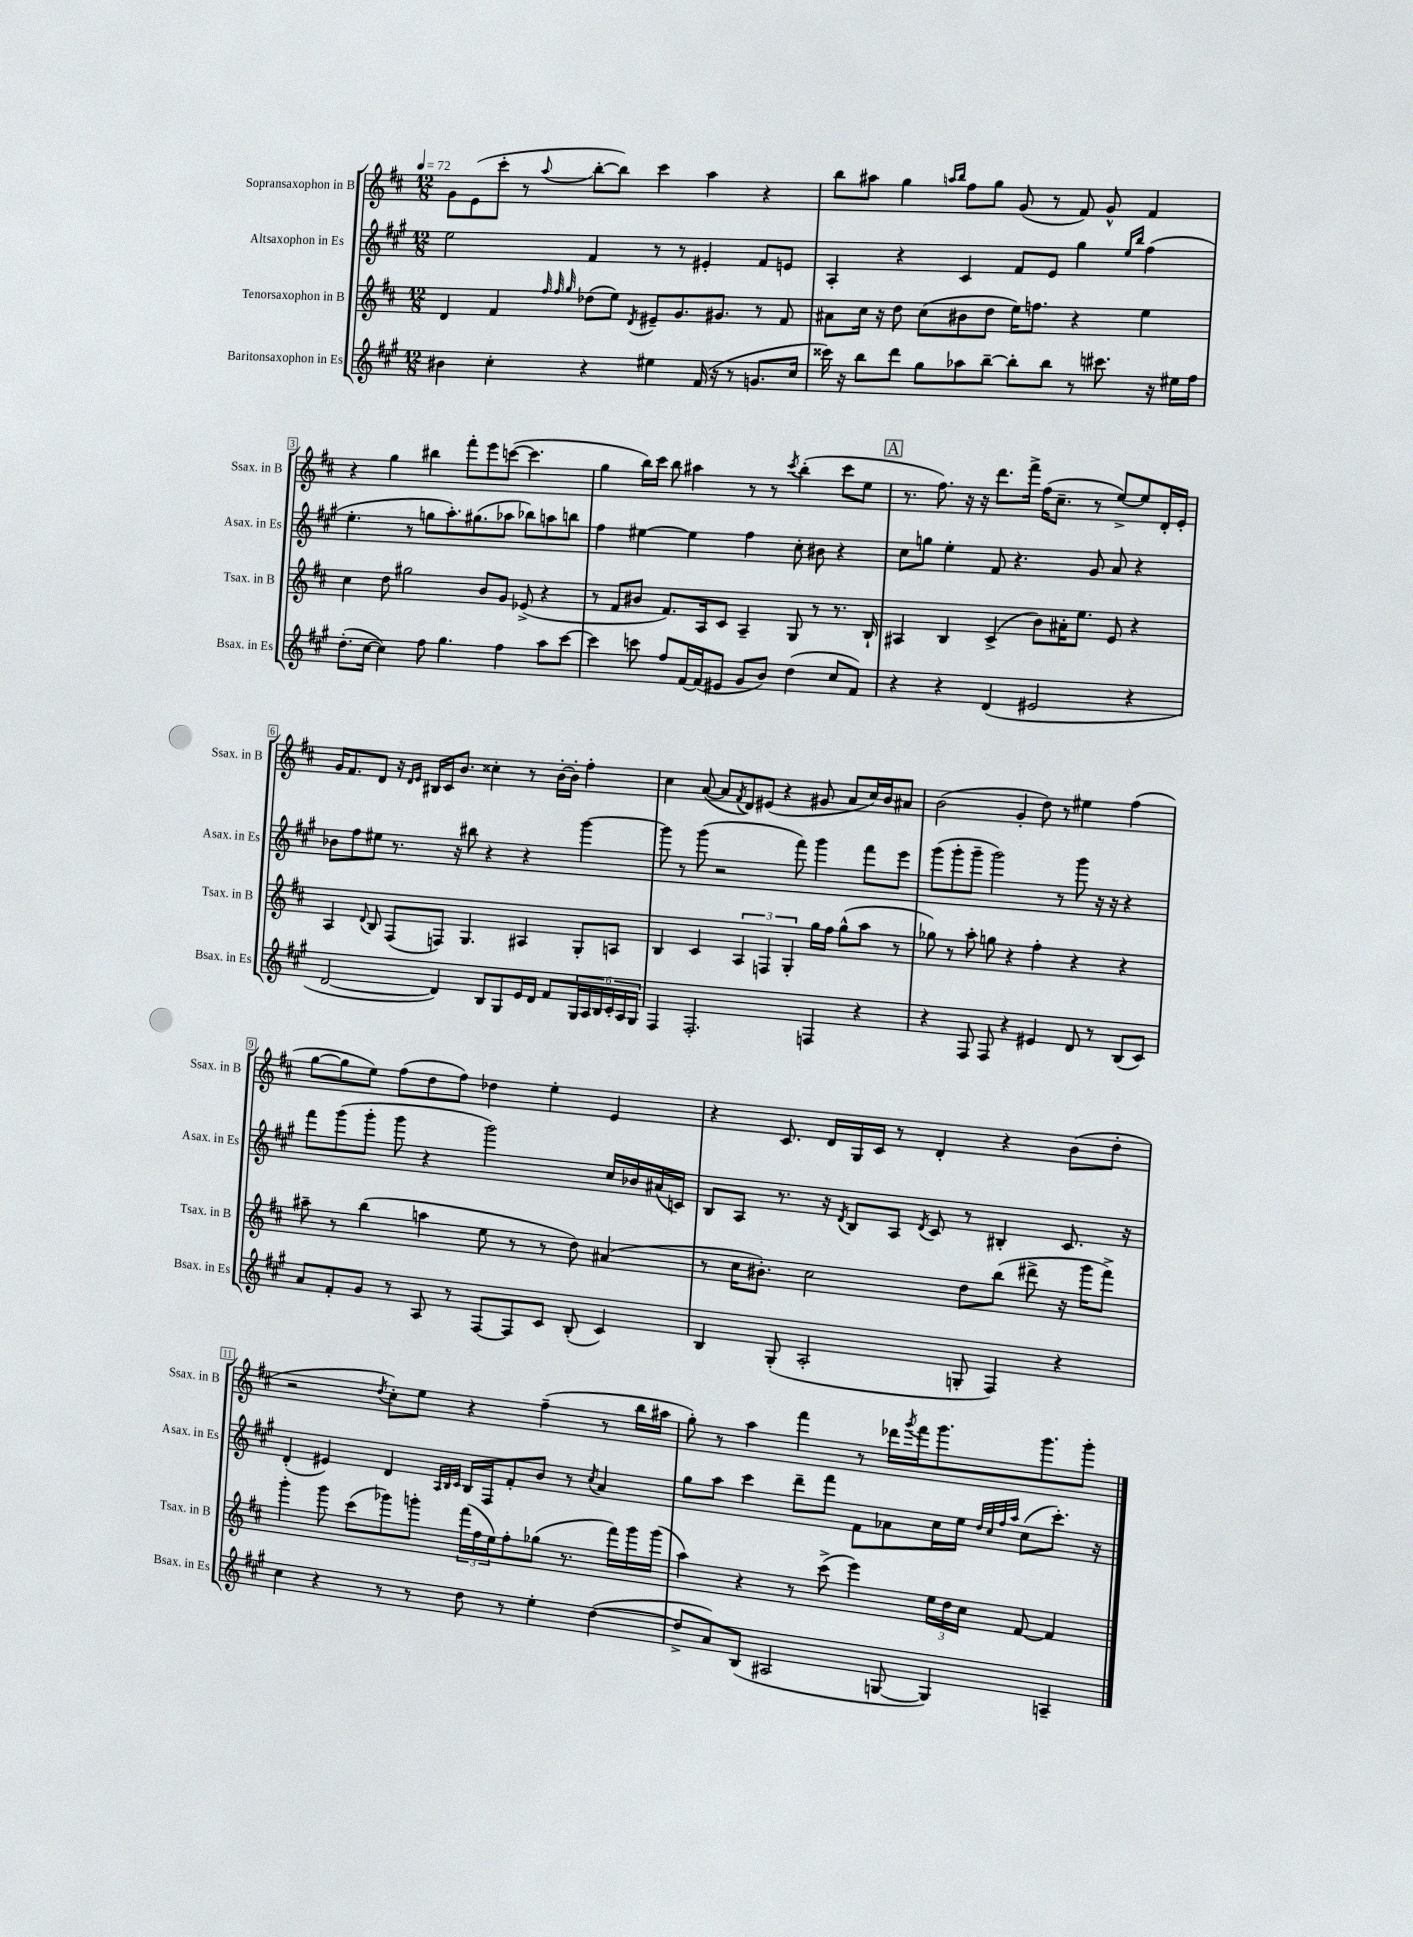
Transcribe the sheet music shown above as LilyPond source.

<<
\new StaffGroup <<
\new Staff = "s0" \with { instrumentName = "Sopransaxophon in B" shortInstrumentName = "Ssax. in B" } {
    \clef treble \key d \major \numericTimeSignature \time 12/8 \tempo 4 = 72
    g'8 e'8( cis'''8-. r8 \appoggiatura { a''8 } b''8~-. b''8) cis'''4 a''4 r4 |
    b''8 ais''8 g''4 \grace { a''16 b''16 } fis''8 g''8 g'8( r8 fis'8) g'8-^ fis'4 |
    r4 g''4 bis''4 fis'''8-. e'''8 c'''8~( c'''4. |
    g''4 b''16) cis'''16 b''8 ais''4 r8 r8 \acciaccatura { cis'''8 } b''4-.( cis'''8 e''8 |
    \mark \markup { \box "A" } r8. fis''8.) r16 r16 d'''8. fis'''16-> fis''16( cis''8.-- r8 e''8~->) e''8 d'16-. e'16-. |
    g'16 fis'8. d'8 r16 \grace { d'16 e'16 } bis16 cis'16 b'8. cisis''4-. r8 b'16~-. b'16-. fis''4-. |
    cis''4 a'8~( a'8 \acciaccatura { fis'8 } d'8) eis'8( r4 gis'8 a'8 cis''16) b'16 ais'8 |
    b'2( g'4-. d''8) r8 eis''4 fis''4( |
    g''8~ g''8 e''8) fis''8( d''8 fis''8) des''4 e''4-. e'4 |
    r4 cis'8. d'16 g16 cis'16 r8 d'4-. r4 b'8( d''8-. |
    r2 \acciaccatura { d''8 } cis''8-.) e''8 r4 fis''4--( r8 b''16 ais''16 |
    g''8-.) r8 a''4 fis'''4 r8 des'''16 \acciaccatura { g'''8 } fis'''16 g'''8. g'''8. g'''8-. \bar "|." |
}
\new Staff = "s1" \with { instrumentName = "Altsaxophon in Es" shortInstrumentName = "Asax. in Es" } {
    \clef treble \key a \major \numericTimeSignature \time 12/8
    e''2 fis'4 r8 r8 eis'4-. fis'8 e'8 |
    a4-. r4 cis'4 fis'8 e'8 gis''4 \grace { e''16 b''16 } fis''4( |
    e''4.-. r8 g''8 a''8.-.) gis''8.( aes''8 bes''8) a''8 b''8 |
    fis''4 eis''4~ eis''4 fis''4 cis''8-. bis'8 r4 |
    \mark \markup { \box "A" } cis''8 g''8 e''4-. fis'8 r4. gis'8 a'8 r4 |
    bes'8 fis''8 eis''8 r8. r16 bis''8 r4 r4 gis'''4~ |
    gis'''8 r8 gis'''8( r2 fis'''8) gis'''4 fis'''8 e'''8 |
    gis'''8( gis'''8-. gis'''8-- gis'''2) r8 gis'''8 r16 r16 r4 |
    fis'''8 gis'''8( gis'''8-. gis'''8 r4 gis'''2) cis''16 bes'16 ais'16( c'16) |
    b8 a8 r8. r16 \acciaccatura { d'8 } b8 a8 \acciaccatura { d'8 } cis'8 r8 bis4-. cis'8. r16 |
    d'4-.( eis'4) d'4 \grace { a32 b32 cis'32 } b16 fis16 fis'8-. b'8 r8 \acciaccatura { cis''8 } a'4 |
    gis''8 a''8 cis'''4 d'''8-- fis'''8 fis'8 aes'8 cis''16 e''16 \grace { d''32 cis''32 fis''32 a''32 } cis''8( cis'''8.-.) r16 \bar "|." |
}
\new Staff = "s2" \with { instrumentName = "Tenorsaxophon in B" shortInstrumentName = "Tsax. in B" } {
    \clef treble \key d \major \numericTimeSignature \time 12/8
    d'4 fis'4 \grace { fis''32 fis''32 g''32 } des''8( e''8) \acciaccatura { d'8 } eis'8-- g'8. gis'8. r8 fis'8 |
    ais'8 cis''16 r16 d''8 cis''8( bis'8 d''8 e''16) f''8. r4 e''4 |
    cis''4 d''8 gis''2 b'8 g'8 ees'8->( r4 |
    r8 fis'8 bis'8 fis'8.) a16 cis'8 a4-- g8 r8 r8. b16-! |
    \mark \markup { \box "A" } ais4 b4 cis'4->( b'8) ais'16-. e''8. e'8 r4 |
    a4 \appoggiatura { d'8 } b8 fis8( f8) g4. ais4 g8-. a8 |
    b4 cis'4 \tuplet 3/2 { a4 f4 g4-. } g''16 fis''16 g''8-^( a''8 r8 |
    ges''8) r8 a''8-. g''8 r4 fis''4-. r4 r4 |
    ais''8-- r8 b''4( a''4 e''8 r8 r8 d''8) ais'4( |
    r8 cis''16 bis'8.-.) cis''2 d''8 b''8( dis'''8-> r16 g'''16 fis'''8->) |
    g'''4-. g'''8 cis'''8( ges'''8) g'''8-. \tuplet 3/2 { fis'''16( fis''16 e''16) } fis''8-. ges''8( r8. fis'''16) g'''16 g'''16( |
    a''4) r4 r8 cis'''8->( e'''4) \tuplet 3/2 { e''16 d''16 cis''16 } fis'8~ fis'4 \bar "|." |
}
\new Staff = "s3" \with { instrumentName = "Baritonsaxophon in Es" shortInstrumentName = "Bsax. in Es" } {
    \clef treble \key a \major \numericTimeSignature \time 12/8
    bis'4 cis''4-. r4 eis''4 fis'16( r16 r8 g'8. cis''16 |
    cisis'''16) r16 b''8 d'''8 gis''8 aes''8 b''8~-- b''8-. b''8 r8 cis'''8. r16 eis''16 fis''16 |
    d''8.-.( cis''16~ cis''4) fis''8 gis''4. fis''4 a''8 cis'''8~ |
    cis'''4 c'''8 fis''8 fis'16~ fis'16( eis'8 gis'8 b'8) d''4( cis''8 fis'8) |
    \mark \markup { \box "A" } r4 r4 d'4( eis'2 r4 |
    d'2~ d'4) b8 gis8 e'16 d'16 fis'8 \tuplet 6/4 { gis16 a16 b16 cis'16-. a16 gis16 } |
    fis4 fis2.-. f4 r4 |
    r4 fis8 fis8 r4 eis'4 d'8 r8 b8( cis'8) |
    a'8 fis'8-. gis'8 r8 a8 r8 fis8~ fis8 cis'8 b8-.( cis'4) |
    b4 gis8-.( a2-. g8-. fis4) r4 |
    cis''4 r4 r8 r8 d''8 r8 e''4-. d''4~( |
    d''8-> a'8) b8( ais2 g8~ g4) a4-- \bar "|." |
}
>>
>>
\layout { \context { \Score \override BarNumber.stencil = #(make-stencil-boxer 0.1 0.3 ly:text-interface::print) } }
